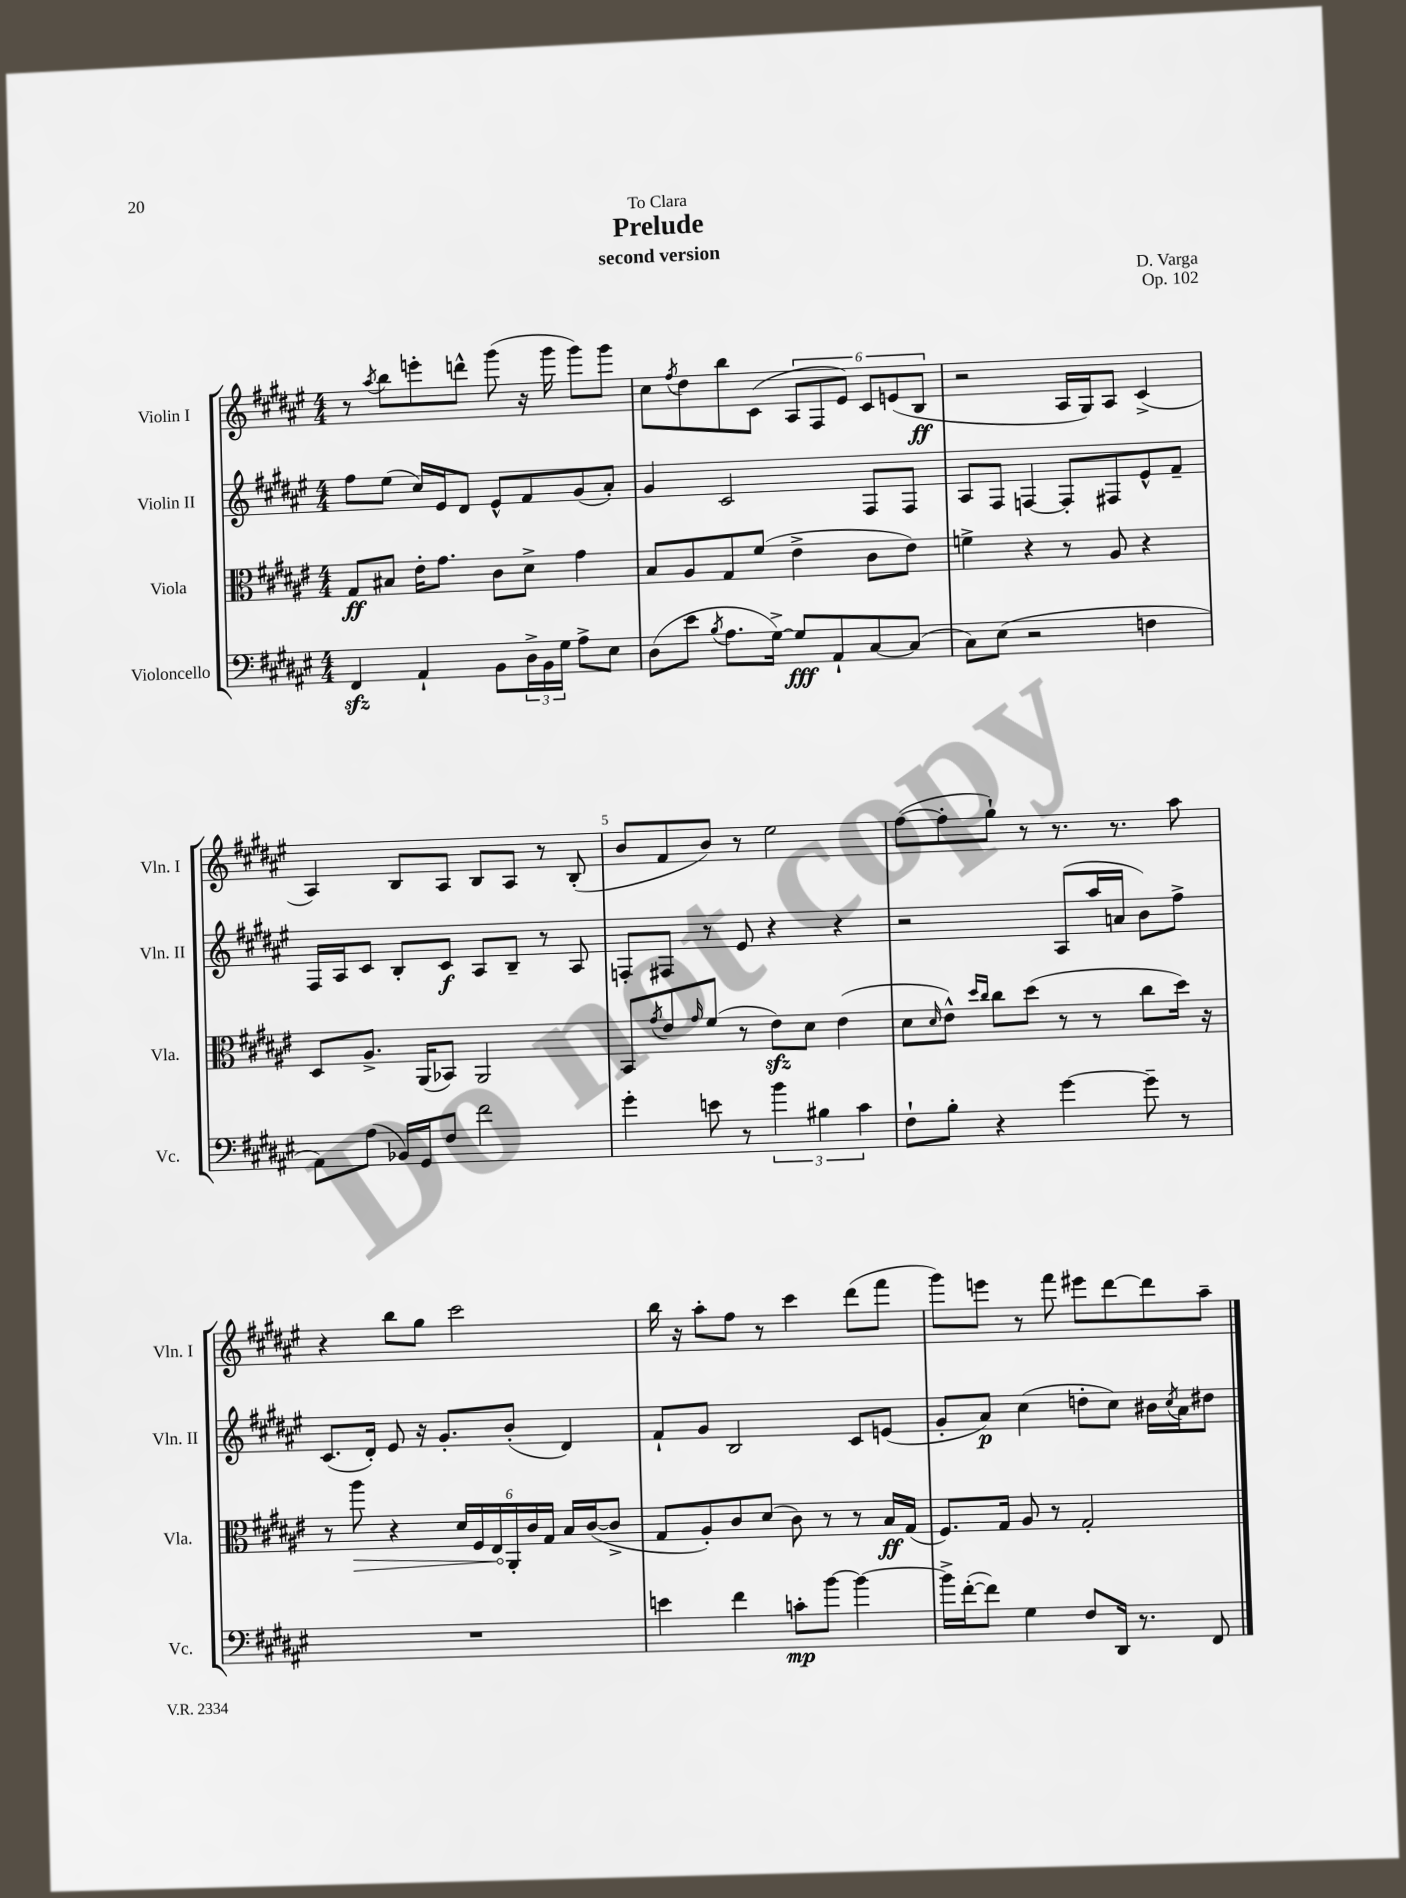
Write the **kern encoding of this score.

**kern	**kern	**kern	**kern
*staff4	*staff3	*staff2	*staff1
*clefF4	*clefC3	*clefG2	*clefG2
*k[f#c#g#d#a#e#]	*k[f#c#g#d#a#e#]	*k[f#c#g#d#a#e#]	*k[f#c#g#d#a#e#]
*M4/4	*M4/4	*M4/4	*M4/4
4FF#/	8G#/L	8ff#\L	8r
.	.	.	8qaa#/
.	8B#/J	(8ee#\J	8bb\L
4AA#`/	16e#'\LK	16cc#/LL)	8eee'\
.	8.g#\J	16e#/J	.
.	.	8d#/J	8ddd^^\J
8BB\L	8c#\L	8e#^^/L	(8ggg#\
24D#^\L	8d#^\J	8f#/	16r
24BB\	.	.	.
.	.	.	16ggg#\
24G#\JJ	.	.	.
8A#^\L	4g#\	(8g#/	8ggg#\L)
8E#\J	.	8a#'/J)	8ggg#\J
=	=	=	=
(8D#\L	8B/L	4g#/	8cc#\L
.	.	.	8qff#/
8e#\J	8A#/	.	8dd#\
8qB/	.	.	.
8.A#\L	8G#/	2c#/	8bb\
.	(8f#/J	.	(8c#\J
[16G#^\Jk)	.	.	.
8G#/]L	4e#^\	.	12A#/L
.	.	.	12F#/
8AA#`/	.	.	.
.	.	.	12e#/J)
[8C#/	8c#\L	8F#/L	12c#/L
.	.	.	(12e/
(8C#/]J	8e#\J)	8F#/J	.
.	.	.	12B/J
=	=	=	=
8C#\L)	4f^\	8A#/L	2r
(8E#\J	.	8F#/J	.
2r	4r	[4F/	.
.	8r	8F'/]L	16A#/LL
.	.	.	16G#/J)
.	8A#/	8F#/	8A#/J
4F\	4r	8e#^^/	(4c#^/
.	.	8f#~/J	.
=	=	=	=
8AA#\L)	8D#/L	16F#/LL	4A#/)
.	.	16A#/J	.
(8A#\J	8.A#^/J	8c#/J	.
16BB-/LL)	.	8B'/L	8B/L
16GG#/J	(16AA#/LK	.	.
8F#/J	8BB-/J)	8c#/J	8A#/J
2f#\	2AA#/	8A#/L	8B/L
.	.	8B~/J	8A#/J
.	.	8r	8r
.	.	8A#/	(8B'/
=	=	=	=
4g#'\	8BB/L	8F'/L	8b/L
.	8qg#/	.	.
.	8e#/	8F#/J	8f#/
.	16qqg#/	.	.
8e\	(8f#/J	8r	8b/J)
8r	8r	8e#/	8r
6b\	8e#\L)	4r	2ee#\
.	8d#\J	.	.
6B#\	.	.	.
.	(4e#\	4r	.
6c#\	.	.	.
=	=	=	=
8F#`\L	8d#\L	2r	([8ff#\L
.	16qqd#/	.	.
8B'\J	8e#^^\J)	.	8ff#'\]
.	16qqdd#/LL	.	.
.	16qqcc#/JJ	.	.
4r	8cc#\L	.	8gg#`\J)
.	(8dd#\J	.	8r
[4g#\	8r	(8A#/L	8.r
.	8r	16aa#/L	.
.	.	16a/JJ	8.r
8g#~\]	8cc#\L	8b\L)	.
8r	16dd#\Jk)	8ff#^\J	8aa#\
.	16r	.	.
=	=	=	=
1r	8r	(8.c#/L	4r
.	8aa#\	.	.
.	.	16d#'/Jk)	.
.	4r	8e#/	8bb\L
.	.	16r	8gg#\J
.	.	8.g#'/L	.
.	24d#/LL	.	2ccc#\
.	24F#/	.	.
.	24E#/	.	.
.	24AA#'/	(8b'/J	.
.	24c#/	.	.
.	24G#/JJ	.	.
.	16B/LL	4d#/)	.
.	([16c#/J	.	.
.	8c#^/]J	.	.
=	=	=	=
4e\	8G#/L	8f#`/L	16bb\
.	.	.	16r
.	8A#'/)	8g#/J	8aa#'\L
4f#\	8c#/	2B/	8ff#\J
.	(8d#/J	.	8r
8c'\L	8c#\)	.	4ccc#\
[8b\J	8r	.	.
4b\_	8r	8c#/L	(8ddd#\L
.	16B/LL	(8e/J	8fff#\J
.	(16G#/JJ	.	.
=	=	=	=
16b^\]LL	8.F#/L)	8g#'/L	8ggg#\L)
([16f#'\J	.	.	.
8f#\]J)	.	8a#/J)	8eee\J
.	16G#/Jk	.	.
4G#\	8A#/	(4cc#\	8r
.	8r	.	8fff#\
8F#/L	2G#'/	8dd'\L	8eee#\L
16DD#/Jk	.	8cc#\J)	[8ddd#\
8.r	.	.	.
.	.	16b#\LL	8ddd#\]
.	.	8qcc#/	.
.	.	16a#\J	.
8FF#/	.	8dd#\J	8aa#~\J
==	==	==	==
*-	*-	*-	*-
